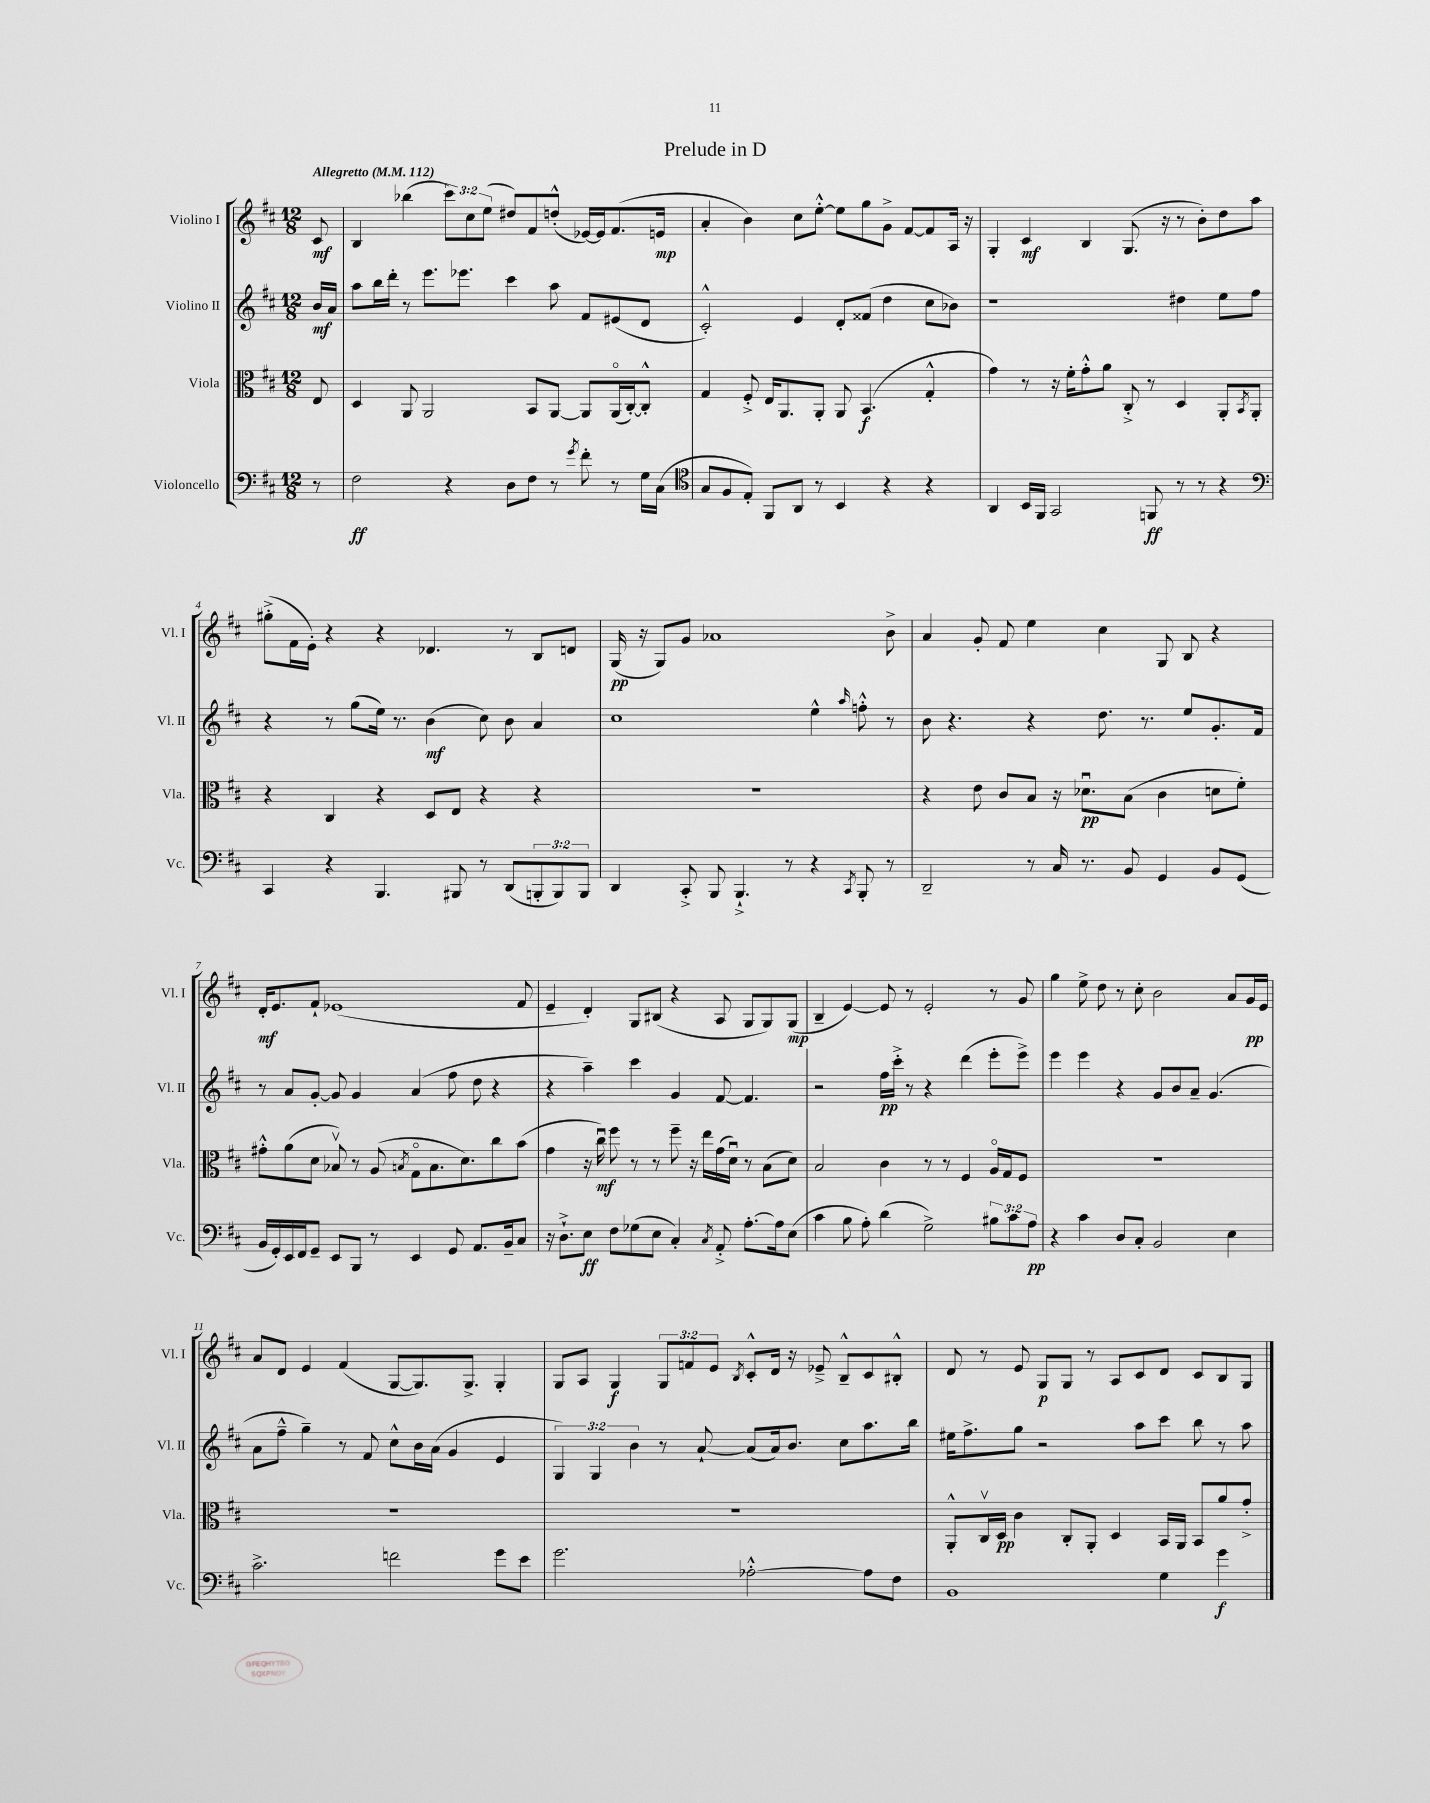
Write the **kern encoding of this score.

**kern	**kern	**kern	**kern
*staff4	*staff3	*staff2	*staff1
*clefF4	*clefC3	*clefG2	*clefG2
*k[f#c#]	*k[f#c#]	*k[f#c#]	*k[f#c#]
*M12/8	*M12/8	*M12/8	*M12/8
*MM112	*MM112	*MM112	*MM112
8r	8E/	16b/LL	8c#/
.	.	16a/JJ	.
=	=	=	=
2F#\	4D/	8aa\L	4B/
.	.	16bb\L	.
.	.	16ddd'\JJ	.
.	8AA/	8r	(4bb-\
.	2AA/	8.eee\L	.
4r	.	.	12ccc#\L)
.	.	8.eee-\J	.
.	.	.	12cc#\
.	.	.	(12ee\J
8D\L	.	4ccc#\	8dd#/L)
8F#\J	8BB/L	.	8f#/
8r	[8AA/J	8aa\	(8dd'^^/J
8qg/	.	.	.
8f#'\	8AA/]L	8f#/L	[16e-/LL)
.	.	.	16e-/]J
8r	(16AAo/L	(8e#/	(8.f#/
.	[16C#'/J)	.	.
16G\LL	8C#'^^/]J	8d/J	.
(16C#\JJ	.	.	16e/Jk
=	=	=	=
*clefC4	*	*	*
8G/L	4G/	2c#'^^/)	4a'/
8F#/	.	.	.
8E'/J)	8F#'^/	.	4b\)
8FF#/L	16E/LK	.	.
.	8.AA/	.	.
8AA/J	.	4e/	8cc#\L
8r	8AA'/J	.	[8ee'^^\J
4BB/	8AA/	8d'/L	8ee\]L
.	(4.BB/	(8f##/J	8gg\
4r	.	4dd\	8g^\J
.	.	.	[8f#/L
4r	4G'^^/	8cc#\L	8f#/]
.	.	8b-\J)	16A/Jk
.	.	.	16r
=	=	=	=
4AA/	4g\)	1r	4G'/
16BB/LL	8r	.	4c#/
16FF#/JJ	.	.	.
2GG/	16r	.	.
.	16f#'\LK	.	.
.	8g'^^\	.	4B/
.	8a\J	.	.
.	8C#'^/	.	(8.G/
8FF/	8r	.	.
.	.	.	16r
8r	4D/	4dd#\	8r
8r	.	.	8b'\L)
4r	8AA'/L	8ee\L	8dd\
.	8qBB/	.	.
.	8AA'/J	8ff#\J	8aa\J
=	=	=	=
*clefF4	*	*	*
4CC#/	4r	4r	(8gg#'^\L
.	.	.	16f#\L
.	.	.	16e'\JJ)
4r	4C#/	8r	4r
.	.	(8gg\L	.
4.BBB/	4r	16ee\Jk)	4r
.	.	8.r	.
.	8D/L	(4b\	4.d-/
8BBB#/	8E/J	.	.
8r	4r	8cc#\)	.
(8DD/L	.	8b\	8r
12BBB'/	4r	4a/	8B/L
12BBB/)	.	.	.
.	.	.	8d/J
12BBB/J	.	.	.
=	=	=	=
4DD/	1.r	1cc#	(16G/
.	.	.	16r
.	.	.	8G/L)
8CC#'^/	.	.	8g/J
8BBB/	.	.	1a-
4.BBB`^/	.	.	.
8r	.	.	.
4r	.	4ee^^\	.
8qCC#/	.	16qqaa/	.
8BBB'/	.	8ff'^^\	.
8r	.	8r	8b^\
=	=	=	=
2DD~/	4r	8b\	4a/
.	.	4.r	.
.	8e\	.	8g'/
.	8c#/L	.	8f#/
8r	8B/J	4r	4ee\
16C#/	16r	.	.
8.r	8.d-u\L	.	.
.	.	8.dd\	4cc#\
8BB/	(8B\J	.	.
.	.	8.r	.
4GG/	4c#\	.	8G/
.	.	8ee/L	8B/
8BB/L	8d\L	8.g'/	4r
(8GG/J	8f#'\J)	.	.
.	.	16f#/Jk	.
=	=	=	=
16BB/LL	8g#'^^\L	8r	16d'/LK
16GG'/)	.	.	8.e/
16EE/	(8a\	8a/L	.
16FF#/J	.	.	.
8GG~/J	8d\J	[8g'/J	8f#`/J
8EE/L	8B-v/)	8g/]	(1e-
8BBB/J	8r	4g/	.
8r	(8A/	.	.
.	8qB/	.	.
4EE/	8Go\L	(4a/	.
.	8.B\	.	.
8GG/	.	8ff#\	.
.	8.d\)	.	.
8.AA/L	.	8dd\	.
.	8cc#\	4r	.
16BB~/k	.	.	.
8C#/J	(8b\J	.	8f#/
=	=	=	=
16r	4g\	4r	4e~/
8.D`^\L	.	.	.
8E\J	16r	4aa~\)	4d'/)
.	16cc#u\)	.	.
8F#\L	8ff#\	.	.
(8G-\	8r	4ccc#\	8G/L
8E\J	8r	.	(8B#/J
4C#'/)	8ff#~\	4g/	4r
.	16r	.	.
.	16ee\LL	.	.
8qC#/	.	.	.
8AA'^/	(16g\	[8f#/	8A/
.	16du\JJ)	.	.
[8.A'\L	8r	4.f#/]	8G/L
.	(8B\L	.	8G/)
16A\]k	.	.	.
(8E\J	8d\J)	.	(8G/J
=	=	=	=
4c#\	2B/	2r	4B~/
8B\	.	.	[4e/)
8A'\)	.	.	.
(4d\	4c#\	16ff#\LL	8e/]
.	.	16ccc#'^\JJ	.
.	.	8r	8r
2G^\)	8r	4r	2e'/
.	8r	.	.
.	4F#/	(4ddd\	.
12B#\L	16Ao/LL	8eee'\L	8r
.	16G/J	.	.
12c#\	.	.	.
.	8F#/J	8eee^\J)	8g/
12A\J	.	.	.
=	=	=	=
4r	1.r	4eee\	4gg\
4c#\	.	4eee\	8ee^\
.	.	.	8dd\
8D/L	.	4r	8r
8C#'/J	.	.	8cc#'\
2BB/	.	8g/L	2b\
.	.	8b/	.
.	.	8a~/J	.
.	.	(4.g/	.
4E\	.	.	8a/L
.	.	.	16g/L
.	.	.	16e/JJ
=	=	=	=
2.c#^\	1.r	8a\L	8a/L
.	.	8ff#~^^\J	8d/J
.	.	4gg~\)	4e/
.	.	8r	(4f#/
.	.	8f#/	.
2f\	.	8cc#^^\L	[8G/L
.	.	16b\L	8.G/])
.	.	(16a\JJ	.
.	.	4g/	.
.	.	.	8.G^/J
8g\L	.	4e/	4G'/
8e\J	.	.	.
=	=	=	=
2.g\	1.r	6G/)	8G/L
.	.	.	8A/J
.	.	6G/	.
.	.	.	4G/
.	.	6b\	.
.	.	8r	12G/L
.	.	.	12f/
.	.	[8a`/	.
.	.	.	12e/J
.	.	.	8qB/
[2A-'^^\	.	(8a/]L	8c#'^^/L
.	.	16a/k)	16d/Jk
.	.	8.b/J	16r
.	.	.	8e-~^/
.	.	8cc#\L	8B~^^/L
8A-\]L	.	8.aa\	8c#/
8F#\J	.	.	8B#'^^/J
.	.	16bb\Jk	.
=	=	=	=
1BB	8AA'^^/L	16ee#\LK	8d/
.	.	8.ff#^\	.
.	16C#v/L	.	8r
.	16D/JJ	.	.
.	4c#\	8gg\J	8e/
.	.	2r	8G/L
.	8C#'/L	.	8G/J
.	8AA'/J	.	8r
.	4D/	.	8A/L
.	.	8aa\L	8c#/
4G\	16BB/LL	8ccc#\J	8d/J
.	16AA/JJ	.	.
.	8BB/L	8bb\	8c#/L
4g\	8a/	8r	8B/
.	8g'^/J	8aa\	8G/J
==	==	==	==
*-	*-	*-	*-
